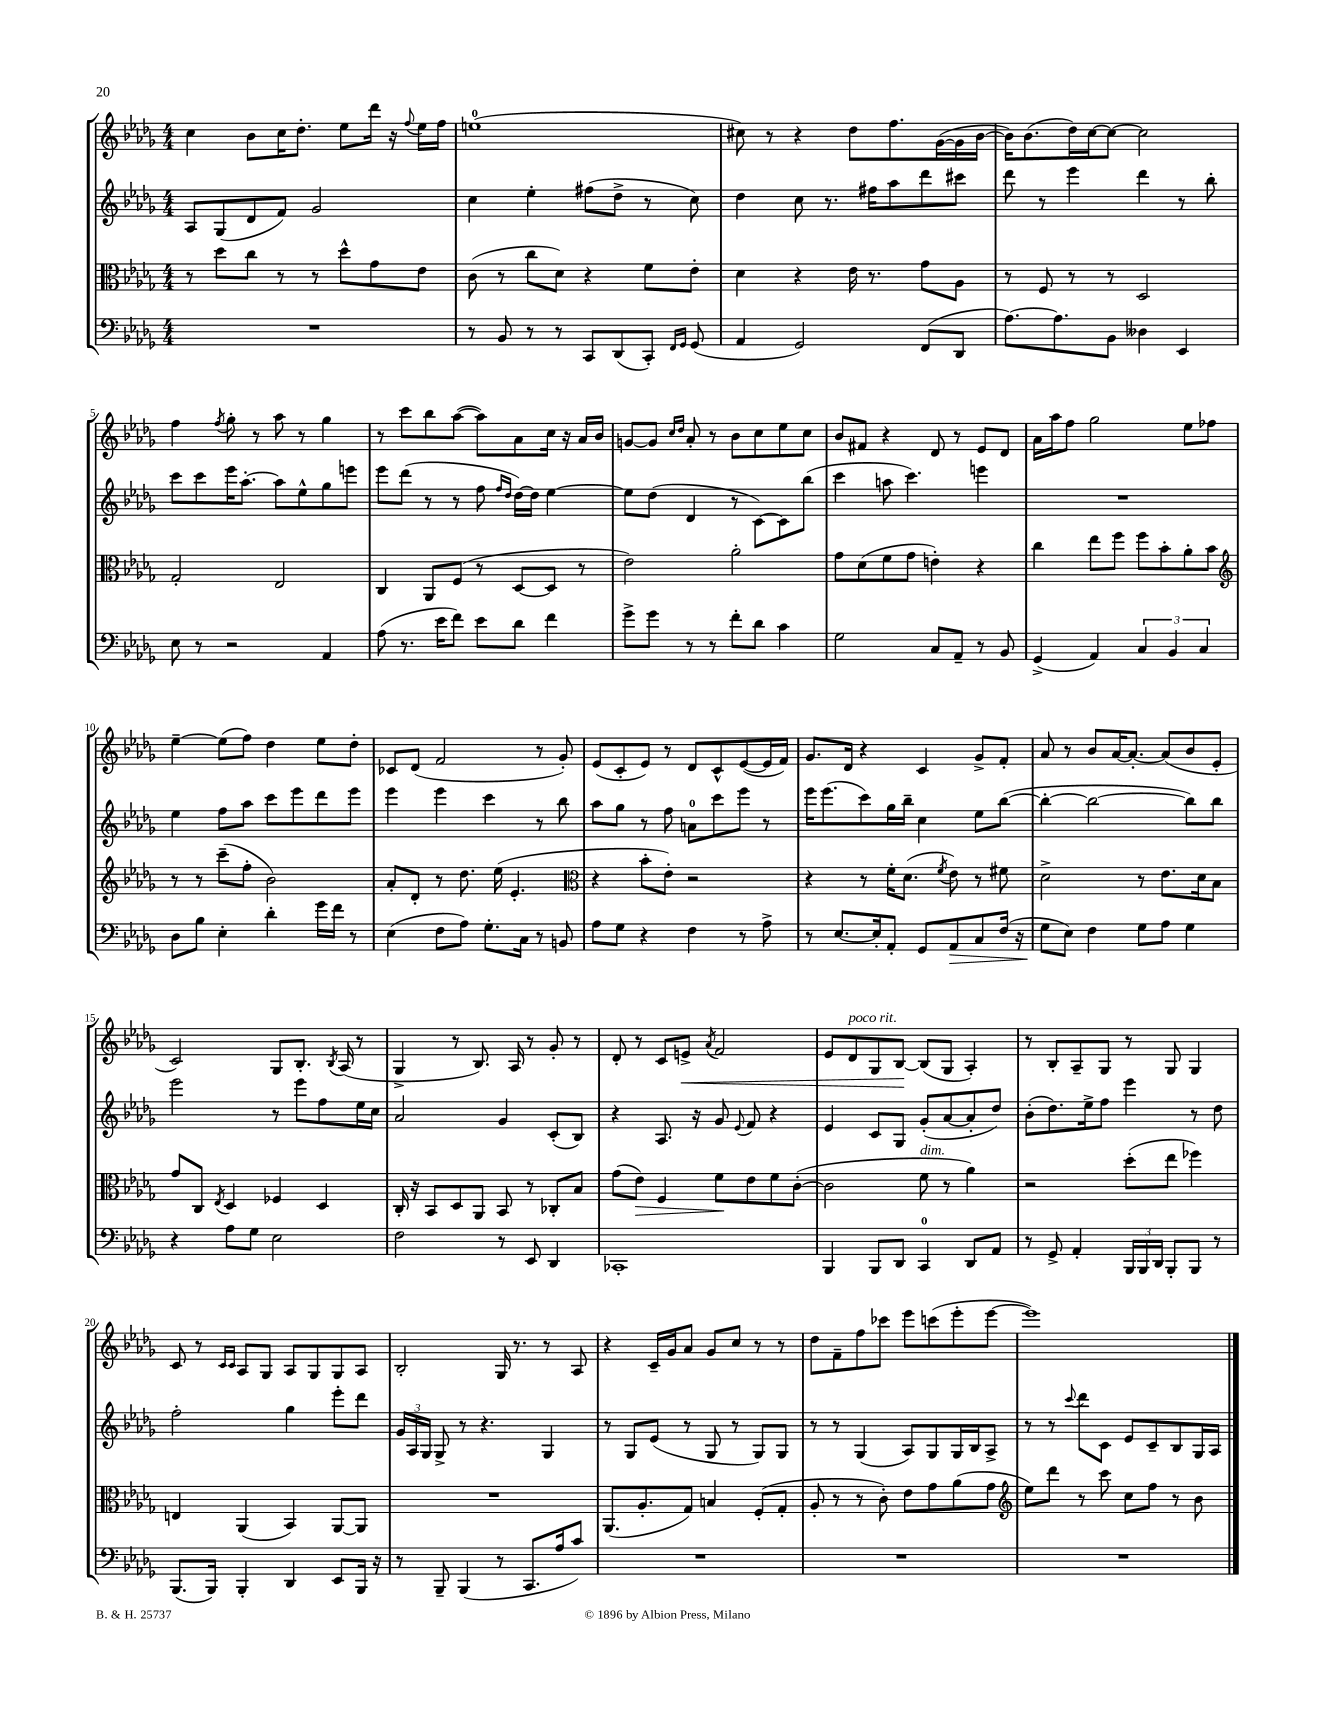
<<
\new StaffGroup <<
\new Staff = "s0" {
    \clef treble \key des \major \numericTimeSignature \time 4/4
    \autoBeamOff c''4 bes'8[ c''16 des''8.]-. ees''8[ des'''16] r16 \appoggiatura { f''8 } ees''16[ f''16] |
    e''1-0( |
    cis''8) r8 r4 des''8[ f''8. ges'16~( ges'16 bes'16]~ |
    bes'16[) bes'8.( des''16) c''16~ c''8]~ c''2 |
    f''4 \acciaccatura { f''8 } ges''8-. r8 aes''8 r8 ges''4 |
    r8 c'''8[ bes''8 aes''8]~( aes''8[) aes'8 c''16] r16 aes'16[ bes'16] |
    g'8[~ g'8] \grace { c''16[ des''16] } aes'8-. r8 bes'8[ c''8 ees''8 c''8] |
    bes'8[ fis'8] r4 des'8 r8 ees'8[ des'8] |
    aes'16[ aes''16 f''8] ges''2 ees''8[ fes''8] |
    ees''4~-- ees''8[( f''8]) des''4 ees''8[ des''8]-. |
    ces'8[ des'8]( f'2 r8 ges'8-.) |
    ees'8[( c'8-. ees'8]) r8 des'8[ c'8-^ ees'8~( ees'16 f'16]) |
    ges'8.[ des'16] r4 c'4 ges'8[-> f'8]-. |
    aes'8 r8 bes'8[ aes'16~ aes'8.]~-. aes'8[( bes'8 ees'8]-. |
    c'2) ges8[ bes8.]-. \acciaccatura { bes8 } aes16( r8 |
    ges4-> r8 bes8.) aes16 r8 ges'8-. r8 |
    des'8-. r8 c'8[ e'8]->\< \acciaccatura { aes'8 } f'2 |
    ees'8[ des'8^\markup { \italic "poco rit." } ges8 bes8]~\! bes8[( ges8] aes4-.) |
    r8 bes8[-. aes8-- ges8] r8 ges8 ges4 |
    c'8 r8 \grace { c'16[ c'16] } aes8[ ges8] aes8[ ges8 ges8 aes8] |
    bes2-. ges16 r8. r8 aes8 |
    r4 c'16[-- ges'16 aes'8] ges'8[ c''8] r8 r8 |
    des''8[ f'8-- f''8 ces'''8] ees'''8[ c'''8( ees'''8-. ees'''8]~ |
    ees'''1) \bar "|." |
}
\new Staff = "s1" {
    \clef treble \key des \major \numericTimeSignature \time 4/4
    \autoBeamOff aes8[ ges8( des'8 f'8]) ges'2 |
    c''4 ees''4-. fis''8[( des''8]-> r8 c''8) |
    des''4 c''8 r8. fis''16[ aes''8 des'''8 cis'''8] |
    des'''8 r8 ees'''4 des'''4 r8 bes''8-. |
    c'''8[ c'''8 ees'''16 aes''8.]~-. aes''8[ ees''8-^ ges''8 e'''8] |
    ees'''8[ des'''8]( r8 r8 f''8 \grace { f''16[ des''16] } des''16[~) des''16] ees''4~ |
    ees''8[ des''8]( des'4 r8 c'8[~) c'8 bes''8]( |
    c'''4 a''8 c'''4.) e'''4 |
    R1 |
    ees''4 f''8[ aes''8] c'''8[ ees'''8 des'''8 ees'''8] |
    ees'''4 ees'''4 c'''4 r8 bes''8 |
    aes''8[ ges''8] r8 f''8 a'8[-0 c'''8 ees'''8] r8 |
    ees'''16[ ees'''8.( c'''8) ges''16 bes''16]-- c''4 ees''8[ bes''8]~( |
    bes''4~-. bes''2~ bes''8[) bes''8] |
    ees'''2 r8 ees'''8[ f''8 ees''16 c''16] |
    aes'2 ges'4 c'8[-.( bes8]) |
    r4 aes8. r16 ges'8 \appoggiatura { ees'8 } f'8 r4 |
    ees'4 c'8[ ges8] ges'8[-.( aes'8~ aes'8-. des''8]) |
    bes'8[-.( des''8.) ees''16-> f''8] ees'''4 r8 des''8 |
    f''2-. ges''4 ees'''8[-. des'''8] |
    \tuplet 3/2 { ges'16[ aes16 ges16] } ges8-> r8 r4. ges4 |
    r8 ges8[ ees'8]( r8 ges8 r8 ges8[) ges8] |
    r8 r8 ges4( aes8[) ges8 ges16 bes16 aes8]-> |
    r8 r8 \appoggiatura { c'''8 } des'''8[ c'8] ees'8[ c'8-- bes8 ges16 aes16] \bar "|." |
}
\new Staff = "s2" {
    \clef alto \key des \major \numericTimeSignature \time 4/4
    \autoBeamOff r8 des''8[ c''8] r8 r8 des''8[-^ ges'8 ees'8] |
    c'8( r8 c''8[ des'8]) r4 f'8[ ees'8]-. |
    des'4 r4 ees'16 r8. ges'8[ aes8] |
    r8 f8 r8 r8 des2 |
    ges2-. ees2 |
    c4 aes,8[ f8]( r8 des8[~ des8] r8 |
    ees'2) aes'2-. |
    ges'8[ des'8( f'8 ges'8] e'4-.) r4 |
    c''4 ees''8[ f''8] f''8[ bes'8-. aes'8-. bes'8] |
    \clef treble r8 r8 c'''8[--( f''8]-. bes'2) |
    aes'8[-. des'8]-. r8 des''8. ees''16( ees'4.-. |
    \clef alto r4 bes'8[-. ees'8]-.) r2 |
    r4 r8 f'16[-. des'8.]( \acciaccatura { f'8 } ees'8) r8 fis'8 |
    des'2-> r8 ees'8.[ des'16 bes8] |
    ges'8[ c8] \acciaccatura { ees8 } des4 fes4 des4 |
    c16-. r16 bes,8[ des8 aes,8] bes,8 r8 ces8[-. bes8] |
    ges'8[( ees'8]\>) f4 f'8[\! ees'8 f'8 c'8]~-.( |
    c'2 f'8^\markup { \italic "dim." } r8 aes'4) |
    r2 des''8[-.( ees''8] fes''4) |
    e4 aes,4( bes,4) aes,8[~ aes,8] |
    R1 |
    aes,8.[( aes8.-. ges8]) b4 f8[-.( ges8]-. |
    aes8-. r8 r8 c'8-.) ees'8[ ges'8 aes'8( ges'8] |
    \clef treble ees''8[) des'''8] r8 c'''8 c''8[ f''8] r8 bes'8 \bar "|." |
}
\new Staff = "s3" {
    \clef bass \key des \major \numericTimeSignature \time 4/4
    \autoBeamOff R1 |
    r8 bes,8 r8 r8 c,8[ des,8( c,8]-.) \grace { f,16[ ges,16] } ges,8( |
    aes,4 ges,2) f,8[( des,8] |
    aes8.[~) aes8. bes,8] deses4 ees,4 |
    ees8 r8 r2 aes,4 |
    aes8( r8. ees'16[ f'8]) ees'8[ des'8] f'4 |
    ges'8[-> ges'8] r8 r8 f'8[-. des'8] c'4 |
    ges2 c8[ aes,8]-- r8 bes,8 |
    ges,4->( aes,4) \tuplet 3/2 { c4 bes,4 c4 } |
    des8[ bes8] ees4-. des'4-. ges'16[ f'16] r8 |
    ees4( f8[ aes8]) ges8.[-. c16] r8 b,8 |
    aes8[ ges8] r4 f4 r8 aes8-> |
    r8 ees8.[~ ees16-. aes,8]-. ges,8[ aes,8\> c8 f16]( r16 |
    ges8[\! ees8]) f4 ges8[ aes8] ges4 |
    r4 aes8[ ges8] ees2 |
    f2 r8 ees,8 des,4 |
    ces,1-. |
    bes,,4 bes,,8[ des,8] c,4-0 des,8[ aes,8] |
    r8 ges,8-> aes,4-. \tuplet 3/2 { bes,,16[ bes,,16 des,16] } bes,,8[-. bes,,8] r8 |
    bes,,8.[( bes,,16]) bes,,4-. des,4 ees,8[ bes,,16] r16 |
    r8 bes,,8-- bes,,4( r8 c,8.[ aes16 c'8]) |
    R1 |
    R1 |
    R1 \bar "|." |
}
>>
>>
